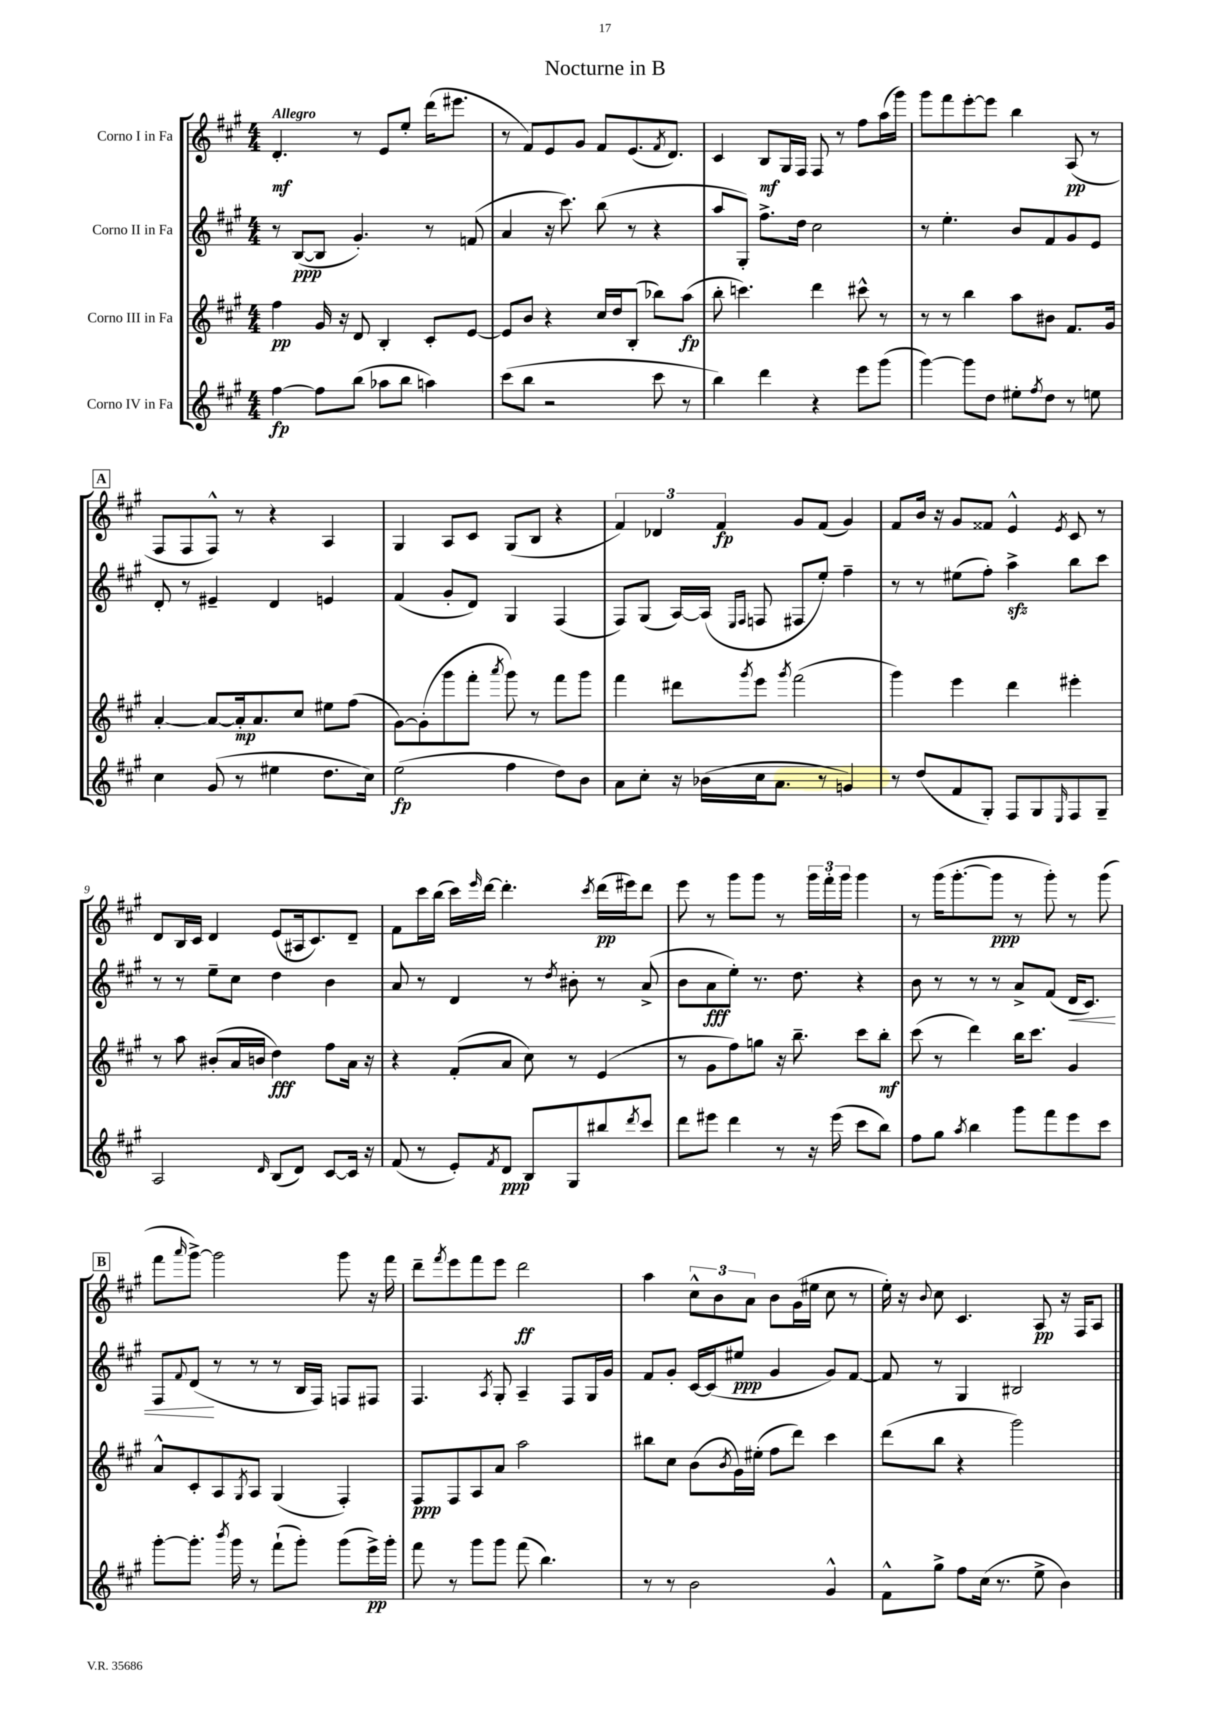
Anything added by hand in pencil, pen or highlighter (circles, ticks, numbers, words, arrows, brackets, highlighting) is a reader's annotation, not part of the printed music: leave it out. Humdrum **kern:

**kern	**kern	**kern	**kern
*staff4	*staff3	*staff2	*staff1
*clefG2	*clefG2	*clefG2	*clefG2
*k[f#c#g#]	*k[f#c#g#]	*k[f#c#g#]	*k[f#c#g#]
*M4/4	*M4/4	*M4/4	*M4/4
[4ff#\	4ff#\	8r	4.d'/
.	.	([8B/L	.
8ff#\]L	16g#/	8B/]J	.
.	16r	.	.
(8bb\J	8d/	4.g#'/)	8r
8aa-\L	4B'/	.	8e/L
8bb\J	.	.	8ee'/J
4aa\)	8c#'/L	8r	(16ddd\LK
.	.	.	8.eee#\J
.	[8e/J	(8f/	.
=	=	=	=
(8ccc#\L	8e/]L	4a/	8r
8bb\J	8b/J	.	8f#/L)
2r	4r	16r	8e/
.	.	8.ccc#\)	.
.	.	.	8g#/J
.	16cc#/LL	(8bb\	8f#/L
.	16dd/J	.	.
.	(8B'/J	8r	(8.e/
8ccc#\	8bb-\L)	4r	.
.	.	.	8qf#/
.	.	.	8.d/J)
8r	(8aa\J	.	.
=	=	=	=
4bb\)	8bb'\	8aa/L	4c#/
.	4.ccc\)	8G#'/J)	.
4ddd\	.	8.ff#^\L	8B/L
.	.	.	16G#/L
.	.	16dd\Jk	16F#/JJ
4r	4ddd\	2cc#\	8F#/
.	.	.	8r
8eee\L	8ccc#^^\	.	8ff#\L
(8ggg#\J	8r	.	(16aa\L
.	.	.	16ggg#\JJ)
=	=	=	=
[4ggg#\)	8r	8r	8ggg#\L
.	8r	4.ee'\	8fff#\
8ggg#\]L	4bb\	.	[8eee'\
8dd\J	.	.	8eee\]J
8ee#'\L	8aa\L	8b/L	4bb\
8qff#/	.	.	.
8dd\J	8b#\J	8f#/	.
8r	8.f#/L	8g#/	(8A/
8ee\	.	8e/J	8r
.	16g#/Jk	.	.
=	=	=	=
4cc#\	[4a'/	8d'/	8F#/L
.	.	8r	8F#/
(8g#/	8a/_L	4e#~/	8F#^^/J)
8r	16a'/]k	.	8r
.	8.a/	.	.
4ee#\	.	4d/	4r
.	8cc#/J	.	.
8.dd\L	8ee#\L	4e/	4A/
.	(8ff#\J	.	.
16cc#\Jk)	.	.	.
=	=	=	=
(2ee\	[8g#\L)	(4f#/	4G#/
.	(8g#'\]	.	.
.	8ggg#\	8g#'/L	8A/L
.	8fff#'\J	8d/J)	8c#/J
.	8qaaa/	.	.
4ff#\	8ggg#\)	4G#/	(8G#/L
.	8r	.	8B/J
8dd\L)	8fff#\L	(4F#/	4r
8b\J	8ggg#\J	.	.
=	=	=	=
8a\L	4fff#\	8F#/L)	6f#/)
8cc#'\J	.	(8G#/J	.
.	.	.	6d-/
16r	8ddd#\L	[16A/LL)	.
(16b-\LL	.	(16A/]JJ	.
.	.	.	6f#/
.	.	16qqE/LL	.
.	8qggg#/	16qqF#/JJ	.
16cc#\J	8eee\J	8F/	.
8.a\J	.	.	.
.	8qggg#/	.	.
.	(2fff#\	8F#/L	8g#/L
8r	.	8ee'/J)	(8f#/J
4g/)	.	4ff#~\	4g#/)
=	=	=	=
8r	4ggg#\)	8r	8f#/L
(8dd/L	.	8r	16b/Jk
.	.	.	16r
8f#/	4eee\	(8ee#\L	8g#/L
8G#'/J)	.	8ff#'\J)	8f##/J
8F#/L	4ddd\	4aa^\	4e^^/
8G#/	.	.	.
16qqE/	.	.	8qe/
8F#/	4eee#'\	8bb\L	8c#/
8G#~/J	.	8ccc#\J	8r
=	=	=	=
2A/	8r	8r	8d/L
.	8aa\	8r	16B/L
.	.	.	16c#/JJ
.	(8b#'/L	8ee~\L	4d/
.	16a/L	8cc#\J	.
.	16b/JJ	.	.
16qqd/	.	.	.
(8B/L	4dd\)	4dd\	(8e/L
8d/J)	.	.	16A#/k
.	.	.	8.c#/)
[8c#/L	8ff#\L	4b\	.
16c#/]Jk	16a\Jk	.	8d~/J
16r	16r	.	.
=	=	=	=
(8f#/	4r	8a/	8f#\L
8r	.	8r	16ccc#\L
.	.	.	(16bb\JJ
8e'/L)	(8f#'/L	4d/	16ccc#\LL)
.	.	.	16qqeee/
.	.	.	[16ddd\JJ
8qf#/	.	.	.
8d/J	8a/J	.	4.ddd'\]
8B/L	8cc#\)	8r	.
.	.	8qdd/	.
8G#/	8r	8b#'\	.
.	.	.	8qccc#/
8bb#/	(4e/	8r	(16ddd\LL
.	.	.	16eee#\J)
8qddd/	.	.	.
8ccc#/J	.	(8a^/	8ddd\J
=	=	=	=
8ddd\L	8r	8b\L	8eee\
8eee#\J	8g#\L	8a\	8r
4ddd\	8ff#\)	8ee'\J)	8ggg#\L
.	8gg\J	8.r	8ggg#\J
8r	16r	.	8r
.	8.bb~\	8.dd\	.
16r	.	.	24ggg#\LL
.	.	.	24fff#'\
(16eee#\	.	.	.
.	.	.	24ggg#\JJ
8ccc#\L	8ccc#\L	4r	4ggg#\
8bb\J)	8bb'\J	.	.
=	=	=	=
8ff#\L	(8ccc#\	8b\	8r
8gg#\J	8r	8r	(16ggg#\LK
.	.	.	[8.ggg#'\
8qaa/	.	.	.
4bb\	4ddd\)	8r	.
.	.	8r	8ggg#\]J
8ggg#\L	16bb\LK	8a^/L	8r
.	8.ccc#\J	.	.
8fff#\	.	(8f#/J	8ggg#'\)
8eee\	4g#/	16d/LK	8r
.	.	8.c#/J)	.
8ccc#\J	.	.	(8ggg#\
=	=	=	=
[8ggg#'\L	8a^^/L	8F#/L	8fff#\L
.	.	8qqf#/	16qqaaa/
8.ggg#'\]J	8c#'/	(8d/J	[8ggg#^\J)
.	8A/	8r	2ggg#\]
8qbbb/	.	.	.
16ggg#\	.	.	.
.	8qG#/	.	.
8r	8A/J	8r	.
(8fff#`\L	(4G#/	8r	.
8ggg#'\J)	.	16B/LL	.
.	.	16F#/JJ)	.
(8ggg#\L	4F#'/)	8F/L	8ggg#\
16eee^\L)	.	8F#/J	16r
16ggg#'\JJ	.	.	16fff#\
=	=	=	=
8fff#\	8F#/L	4.F#/	8ddd~\L
.	.	.	8qfff#/
8r	8F#/	.	8eee\
8ggg#\L	8A/	.	8fff#\
.	.	8qA/	.
8ggg#\J	8a/J	8G#'/	8eee\J
(8fff#\	2aa\	4A~/	2ddd\
4.bb\)	.	.	.
.	.	8F#/L	.
.	.	16G#/L	.
.	.	16g#/JJ	.
=	=	=	=
8r	8bb#\L	8f#/L	4aa\
8r	8cc#\J	8g#'/J	.
2b\	(8b\L	[16c#/LL	12cc#^^\L
.	.	(16c#/]J	.
.	.	.	12b\
.	8qb/	.	.
.	16g#\L)	8ee#/J	.
.	.	.	12a\J
.	(16ee#'\JJ	.	.
.	8ff#\L	4g#/	8b\L
.	8ddd\J)	.	(16g#\L
.	.	.	16ee#\JJ
4g#^^/	4ccc#\	8g#/L)	8cc#\
.	.	[8f#/J	8r
=	=	=	=
8f#^^\L	(8ddd\L	8f#/]	16ee'\)
.	.	.	16r
.	.	.	8qqb/
8gg#^\J	8bb\J	8r	8cc#\
8ff#\L	4r	4G#/	4.c#/
(16cc#\Jk	.	.	.
8.r	.	.	.
.	2ggg#\)	2B#/	.
8ee^\	.	.	8A/
4b\)	.	.	16r
.	.	.	16F#/LK
.	.	.	8A/J
==	==	==	==
*-	*-	*-	*-
